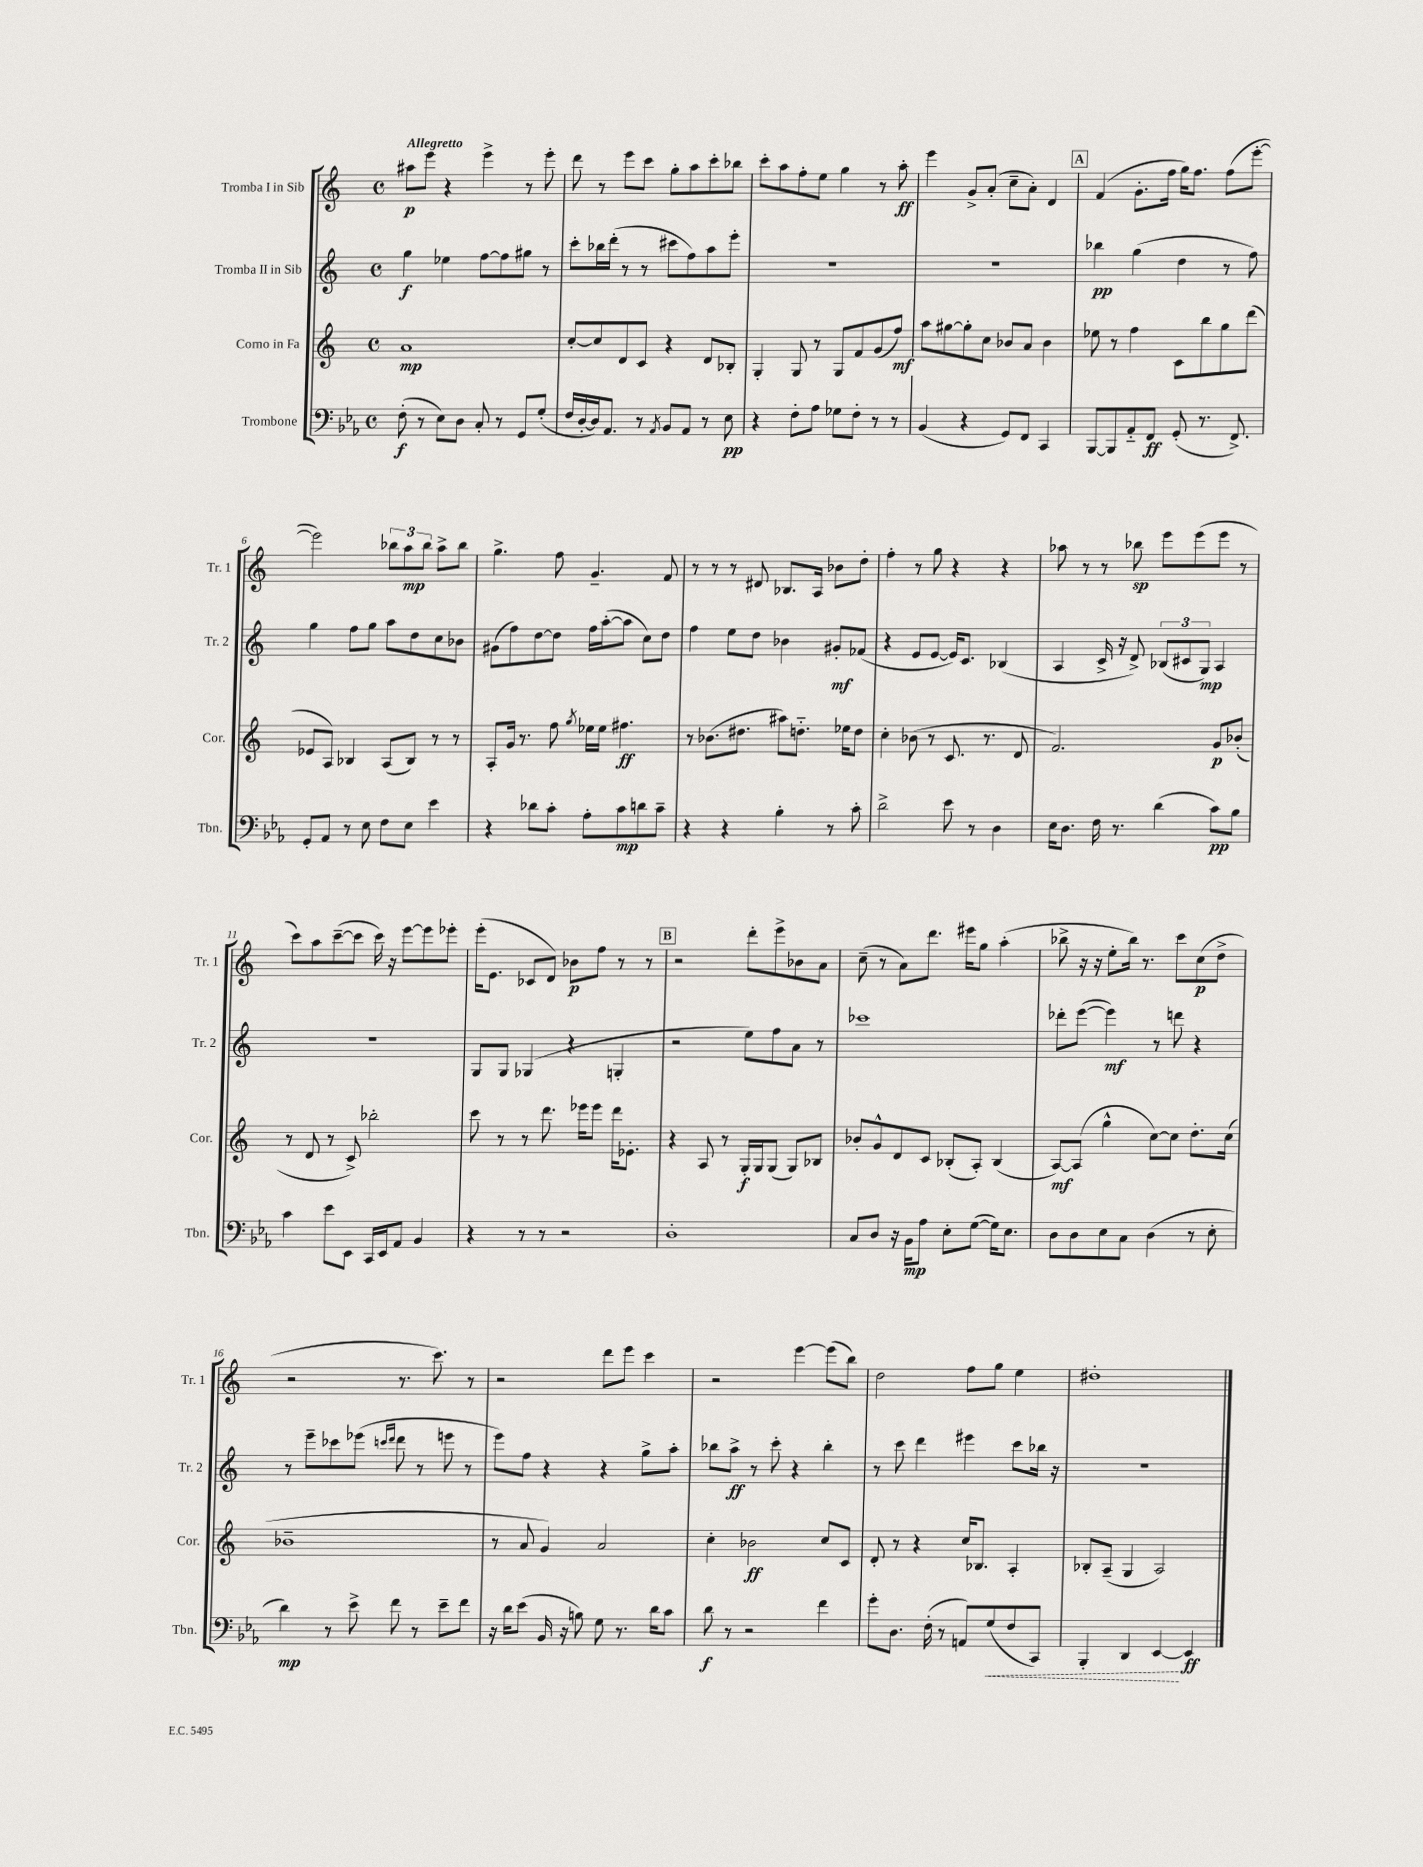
<<
\new StaffGroup <<
\new Staff = "s0" \with { instrumentName = "Tromba I in Sib" shortInstrumentName = "Tr. 1" } {
    \clef treble \key c \major \defaultTimeSignature \time 4/4 \tempo "Allegretto"
    ais''8\p e'''8 r4 e'''4-> r8 e'''8-. |
    d'''8 r8 e'''8 c'''8 g''8-. a''8 c'''8-. bes''8 |
    c'''8-. a''8 f''8-. e''8 g''4 r8 a''8-.\ff |
    e'''4 g'8-> a'8-.( c''8-- a'8-.) d'4 |
    \mark \markup { \box "A" } f'4( g'8.-. f''16 g''16) f''8. f''8( e'''8~-. |
    e'''2) \tuplet 3/2 { bes''8 a''8\mp bes''8 } a''8-> bes''8 |
    g''4.-> f''8 g'4.-- f'8 |
    r8 r8 r8 dis'8 bes8. a16 bes'8 d''8-. |
    f''4-. r8 g''8 r4 r4 |
    aes''8 r8 r8 bes''8\sp e'''8 e'''8( e'''8 r8 |
    c'''8) a''8 c'''8~--( c'''8 c'''16) r16 e'''8~ e'''8 ees'''8-. |
    e'''16-.( e'8. ces'8 d'8) bes'8\p f''8 r8 r8 |
    \mark \markup { \box "B" } r2 d'''8-. e'''8-> bes'8 a'8 |
    c''8--( r8 a'8) d'''8. eis'''16 g''8 a''4-.( |
    bes''8-> r16 r16 e''8-. bes''16) r8. c'''8 c''8\p( d''8-> |
    r2 r8. c'''8.) r8 |
    r2 d'''8 e'''8 c'''4 |
    r2 e'''4~ e'''8( b''8) |
    d''2 f''8 g''8 e''4 |
    dis''1-. \bar "|." |
}
\new Staff = "s1" \with { instrumentName = "Tromba II in Sib" shortInstrumentName = "Tr. 2" } {
    \clef treble \key c \major \defaultTimeSignature \time 4/4
    g''4\f ees''4 f''8~ f''8 gis''8 r8 |
    c'''8-. bes''16 d'''16-.( r8 r8 cis'''8 f''8) a''8 e'''8-. |
    R1 |
    R1 |
    \mark \markup { \box "A" } bes''4\pp g''4( d''4 r8 f''8) |
    g''4 f''8 g''8 a''8 d''8 c''8 bes'8 |
    gis'8( f''8) d''8~ d''8 f''16 a''16~-.( a''8 c''8) d''8 |
    f''4 e''8 d''8 bes'4 gis'8-.\mf fes'8( |
    r4 e'8 e'8~ e'16) c'8. bes4( |
    a4 c'16-> r16 d'8->) \tuplet 3/2 { bes8( cis'8 g8\mp) } a4 |
    R1 |
    g8 g8 ges4( r4 g4-. |
    \mark \markup { \box "B" } r2 e''8) f''8 a'8 r8 |
    ces'''1 |
    des'''8-. e'''8~( e'''4\mf) r8 d'''8 r4 |
    r8 e'''8-- ces'''8 ees'''8( \grace { c'''16 d'''16 } d'''8 r8 e'''8 r8 |
    e'''8) f''8 r4 r4 g''8-> a''8-. |
    bes''8 a''8->\ff r8 c'''8-. r4 bes''4-. |
    r8 c'''8 d'''4 eis'''4 c'''8 bes''16 r16 |
    R1 \bar "|." |
}
\new Staff = "s2" \with { instrumentName = "Corno in Fa" shortInstrumentName = "Cor." } {
    \clef treble \key c \major \defaultTimeSignature \time 4/4
    a'1\mp |
    c''8~-. c''8 d'8 c'8 r4 d'8 bes8-. |
    g4-. g8 r8 g8 f'8 g'8( f''8\mf) |
    a''8 gis''8~ gis''8-. c''8 bes'8 a'8 bes'4 |
    \mark \markup { \box "A" } ees''8 r8 f''4 c'8 b''8 g''8 d'''8( |
    ees'8 a8) bes4 a8( bes8) r8 r8 |
    a8-. g'16 r8. f''8 \acciaccatura { g''8 } ees''16 ees''16 fis''4.\ff |
    r8 bes'8.( dis''8. ais''8) d''8.-_ ees''16 d''8 |
    c''4-. bes'8( r8 c'8. r8. d'8 |
    f'2.) g'8\p bes'8-.( |
    r8 d'8 r8 c'8->) bes''2-. |
    c'''8 r8 r8 d'''8. ees'''16 ees'''8 d'''16 ees'8.-. |
    \mark \markup { \box "B" } r4 a8 r8 g16-.\f g16 g8( g8) bes8 |
    bes'8-. g'8-^ d'8 c'8 bes8-.( a8-.) bes4( |
    a8~\mf) a8( g''4-^ c''8~) c''8 d''8.-. c''16( |
    bes'1-- |
    r8 a'8 g'4) a'2 |
    c''4-. bes'2\ff c''8 c'8 |
    d'8-. r8 r4 c''16 bes8. a4-. |
    bes8-. a8--( g4 a2) \bar "|." |
}
\new Staff = "s3" \with { instrumentName = "Trombone" shortInstrumentName = "Tbn." } {
    \clef bass \key ees \major \defaultTimeSignature \time 4/4
    f8-.\f( r8 ees8) d8 c8-. r8 g,8 g8-.( |
    f16 d16~-. d16) aes,8. r8 \acciaccatura { aes,8 } bes,8 aes,8 r8 ees8\pp |
    r4 f8-. aes8 ges8 f8-. r8 r8 |
    bes,4( r4 g,8) f,8 c,4 |
    \mark \markup { \box "A" } bes,,8~ bes,,8 aes,8-_ f,8\ff g,8-.( r8. f,8.->) |
    g,8-. aes,8 r8 ees8 f8 ees8 ees'4 |
    r4 des'8 c'8-. aes8-. c'8\mp d'8 c'8-- |
    r4 r4 bes4-. r8 c'8-. |
    d'2-> ees'8 r8 d4 |
    ees16 d8. f16 r8. d'4( c'8\pp) bes8 |
    c'4 ees'8 ees,8 c,16 ees,16 aes,8 bes,4 |
    r4 r8 r8 r2 |
    \mark \markup { \box "B" } d1-. |
    c8 d8 r16 bes,16\mp aes8 ees8-. g8~( g16) ees8. |
    d8 d8 ees8 c8 d4( r8 ees8-. |
    d'4\mp) r8 ees'8-> f'8 r8 ees'8-- f'8 |
    r16 d'16 ees'8( bes,16 r16 b8) g8 r8. d'16 c'8 |
    d'8\f r8 r2 f'4 |
    g'8-. d8. f16-.( r8 a,8) \once \override Hairpin.style = #'dashed-line g8\<( f8 c,8) |
    bes,,4-. d,4 ees,4~\! ees,4\ff \bar "|." |
}
>>
>>
